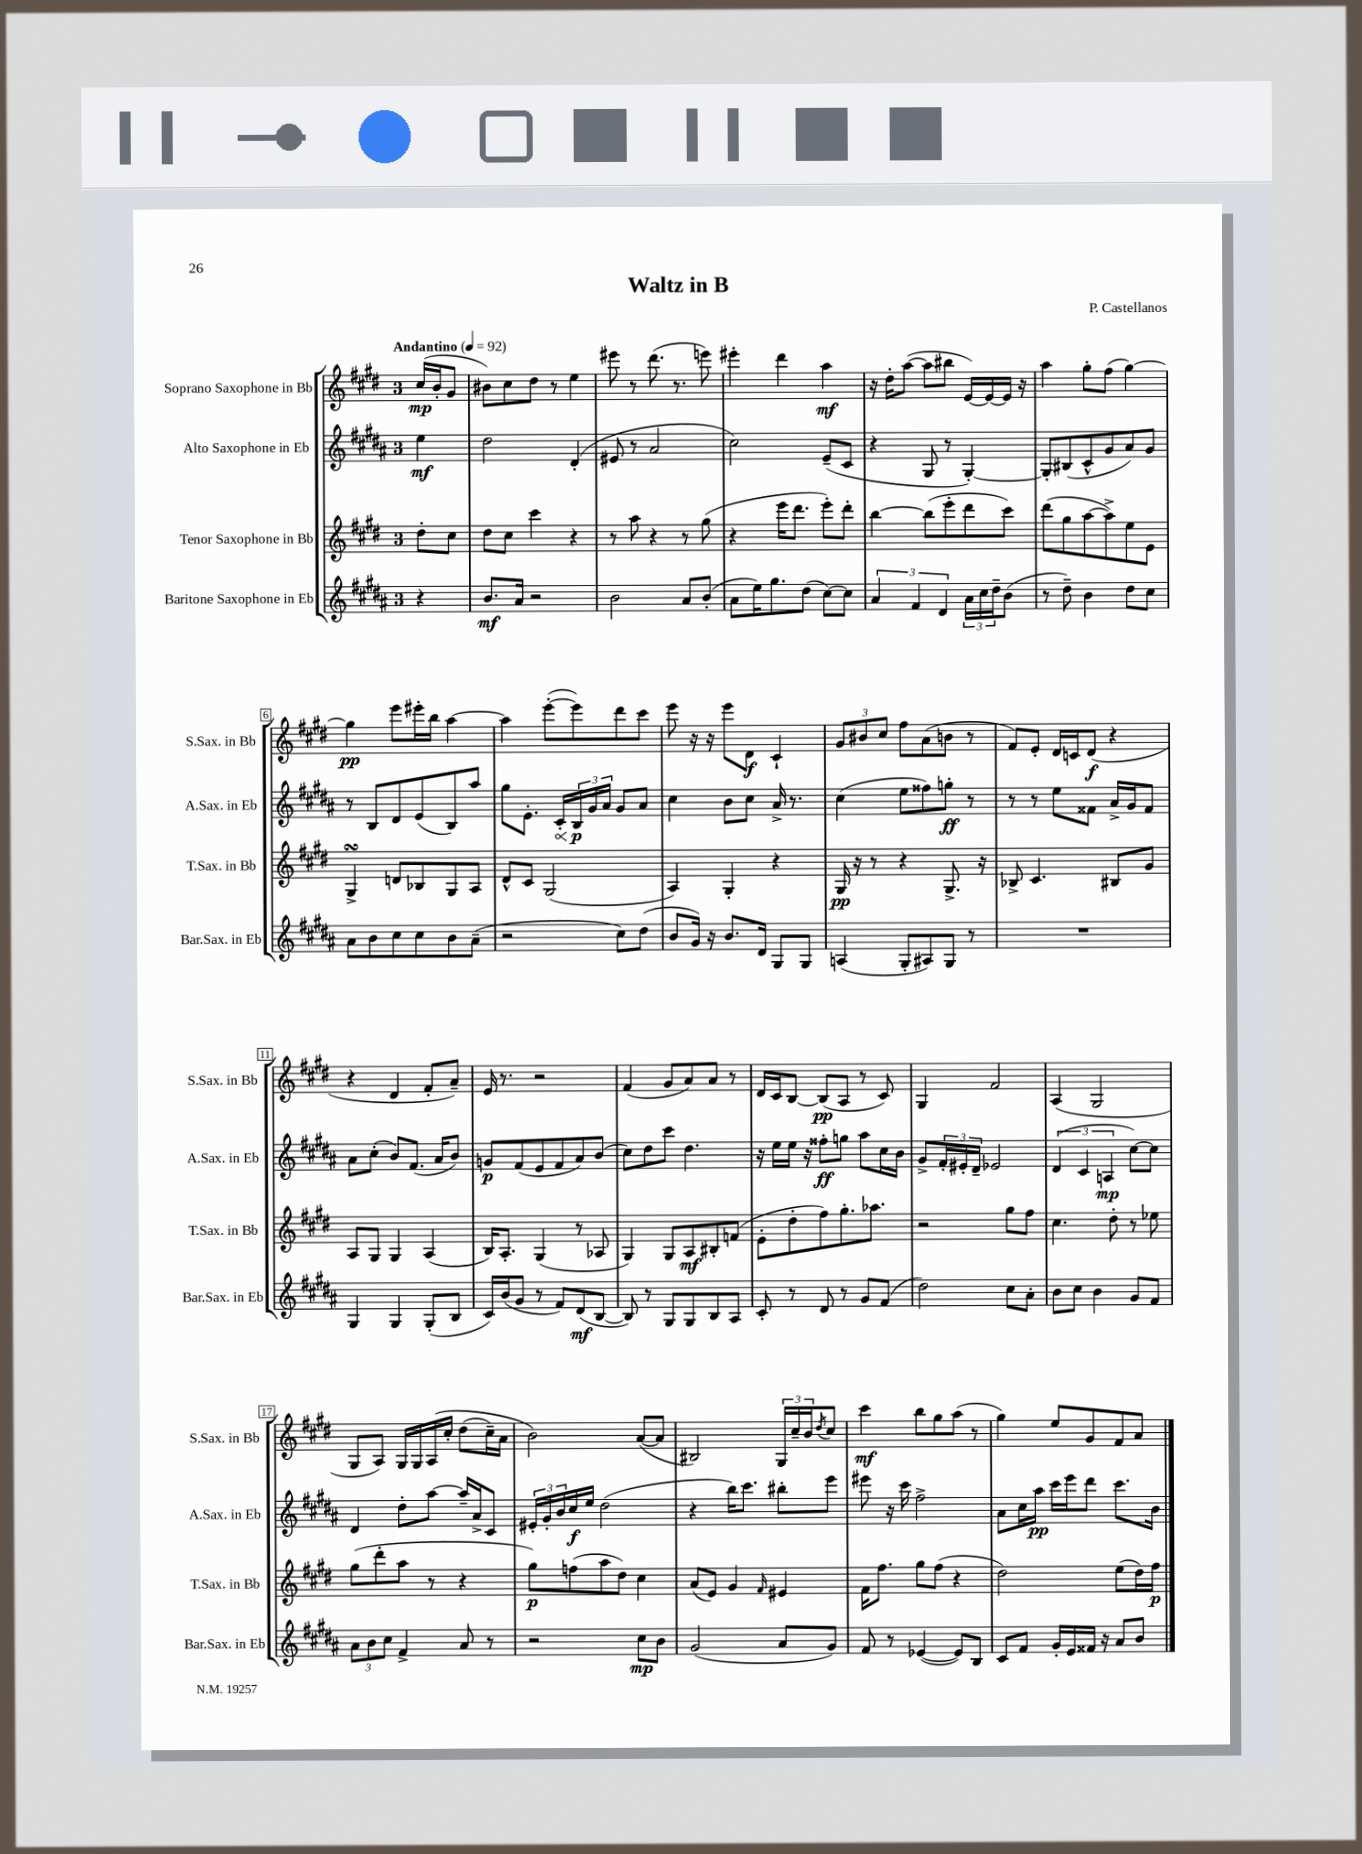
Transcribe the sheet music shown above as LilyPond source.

\header { title = "Waltz in B" composer = "P. Castellanos" }
<<
\new StaffGroup <<
\new Staff = "s0" \with { instrumentName = "Soprano Saxophone in Bb" shortInstrumentName = "S.Sax. in Bb" } {
    \clef treble \key e \major \once \override Staff.TimeSignature.style = #'single-digit \time 3/4 \partial 4 \tempo "Andantino" 4 = 92
    cis''16\mp( b'16-. gis'8 |
    bis'8) cis''8 dis''8 r8 e''4 |
    eis'''8 r8 dis'''8.( r8. e'''8) |
    eis'''4-. dis'''4 a''4\mf |
    r16 dis''16-. a''8~( a''8 bis''8 e'16~) e'16~ e'16 r16 |
    a''4 gis''8-. fis''8( gis''4~) |
    gis''4\pp e'''8 eis'''16-. b''16 a''4~ |
    a''4 e'''8~-.( e'''8) dis'''8 cis'''8 |
    e'''8 r16 r16 e'''8 dis'8\f cis'4-! |
    \tuplet 3/2 { gis'8 bis'8 cis''8 } fis''8 a'8( b'8 r8 |
    fis'8) e'8-. dis'16 c'16 dis'8\f( r4 |
    r4 dis'4 fis'8-. a'8--) |
    e'16 r8. r2 |
    fis'4( gis'8 a'8) a'8 r8 |
    dis'16 cis'16 b8~ b8\pp( a8 r8 cis'8) |
    gis4 fis'2 |
    a4( gis2 |
    gis8 a8) gis16 gis16 a16\( cis''16-. dis''8( cis''16--) a'16 |
    b'2\) a'8~( a'8 |
    bis2) \tuplet 3/2 { gis16 cis''16-- b'16 } \acciaccatura { dis''8 } cis''8 |
    cis'''4\mf b''8 gis''8 a''8( r8 |
    gis''4) e''8 gis'8 fis'8 a'8 \bar "|." |
}
\new Staff = "s1" \with { instrumentName = "Alto Saxophone in Eb" shortInstrumentName = "A.Sax. in Eb" } {
    \clef treble \key b \major \once \override Staff.TimeSignature.style = #'single-digit \time 3/4 \partial 4
    e''4\mf |
    dis''2 dis'4-.( |
    eis'8 r8 ais'2 |
    cis''2) e'8--( cis'8 |
    r4 gis8 r8 gis4~-.) |
    gis8-. bis8( cis'8-^ gis'8 ais'8) gis'8 |
    r8 b8 dis'8 e'8( b8) ais''8 |
    gis''8 e'8.-. \once \override Hairpin.circled-tip = ##t cis'16-.\< \tuplet 3/2 { b16\p\! gis'16 ais'16 } gis'8 ais'8 |
    cis''4 b'8 cis''8 ais'16-> r8. |
    cis''4( e''8 fisis''8) g''8-.\ff r8 |
    r8 r8 e''8 fisis'8 ais'16-> gis'16 fisis'8 |
    ais'8 cis''8-.( b'8) fis'8.( ais'16 b'8) |
    g'8\p fis'8( e'8 fis'8 ais'8) b'8( |
    cis''8) dis''8 cis'''8 dis''4. |
    r16 e''16 e''16 r16 fisis''8-.\ff g''8 ais''8 cis''16 b'16 |
    gis'8-> \tuplet 3/2 { fis'16-. eis'16-. dis'16-- } ees'2 |
    \tuplet 3/2 { dis'4( cis'4 a4\mp } cis''8~) cis''8 |
    dis'4 dis''8-. ais''8~ ais''16-- ais'16-> cis'8 |
    \tuplet 3/2 { eis'16-. gis'16-. b'16 } cis''16\f e''16 dis''2( |
    r4 b''16) cis'''8. bis''8-. e'''8 |
    eis'''8 r16 cis'''16 fis''2-> |
    ais'8 cis''16 ais''16\pp cis'''16 e'''16 dis'''8 cis'''8. b'16 \bar "|." |
}
\new Staff = "s2" \with { instrumentName = "Tenor Saxophone in Bb" shortInstrumentName = "T.Sax. in Bb" } {
    \clef treble \key e \major \once \override Staff.TimeSignature.style = #'single-digit \time 3/4 \partial 4
    dis''8-. cis''8 |
    dis''8 cis''8 cis'''4 r4 |
    r8 a''8 r4 r8 gis''8( |
    r4 e'''16 dis'''8. e'''8-.) dis'''8-. |
    b''4~ b''8( e'''8-. dis'''8 cis'''8) |
    dis'''8( gis''8 a''8~ a''8->) e''8 e'8 |
    gis4->\turn d'8 bes8 gis8 a8 |
    dis'8-^ cis'8 gis2( |
    a4) gis4-. r4 |
    gis16\pp r16 r8 r4 gis8.-> r16 |
    bes8-> cis'4. bis8 gis'8 |
    a8 gis8 gis4 a4( |
    b16) a8.-. gis4( r8 aes8 |
    gis4) gis8 a8\mf bis8-. f'8( |
    e'8-. dis''8-. fis''8) gis''8.-. aes''8. |
    r2 gis''8 fis''8 |
    cis''4. dis''8-. r8 ees''8 |
    gis''8( dis'''8-. a''8 r8 r4 |
    gis''8\p) f''8( a''8 dis''8) cis''4 |
    a'8( e'8) gis'4 \grace { fis'16 } eis'4 |
    fis'16 fis''8. gis''8 fis''8( r4 |
    dis''2) e''8( dis''16) fis''16\p \bar "|." |
}
\new Staff = "s3" \with { instrumentName = "Baritone Saxophone in Eb" shortInstrumentName = "Bar.Sax. in Eb" } {
    \clef treble \key b \major \once \override Staff.TimeSignature.style = #'single-digit \time 3/4 \partial 4
    r4 |
    b'8.\mf ais'16 r2 |
    b'2 ais'8 b'8-.( |
    ais'8 e''16) gis''8. dis''8( cis''8~) cis''8 |
    \tuplet 3/2 { ais'4 fis'4 dis'4 } \tuplet 3/2 { ais'16 cis''16 dis''16-- } b'8( |
    r8 dis''8--) b'4 dis''8 cis''8 |
    ais'8 b'8 cis''8 cis''8 b'8 ais'8--( |
    r2 cis''8) dis''8( |
    b'8 gis'16) r16 b'8. dis'16 gis8 gis8 |
    a4( gis8-. ais8) gis8 r8 |
    R2. |
    gis4 gis4 gis8-.( b8 |
    cis'16) b'16( gis'8 r8 fis'8) dis'8\mf( b8~ |
    b8) r8 gis8 gis8 b8 ais8 |
    cis'8-. r8 dis'8 r8 gis'8 fis'8( |
    dis''2) cis''8 ais'8-. |
    b'8 cis''8 b'4 gis'8 fis'8 |
    \tuplet 3/2 { ais'8 b'8 cis''8 } fis'4-> ais'8 r8 |
    r2 cis''8\mp b'8 |
    gis'2( ais'8 gis'8) |
    fis'8 r8 ees'4~( ees'8) b8 |
    cis'8 fis'8 gis'16-. e'16 fisis'16 r16 ais'8 b'8 \bar "|." |
}
>>
>>
\layout { \context { \Score \override BarNumber.stencil = #(make-stencil-boxer 0.1 0.3 ly:text-interface::print) } }
